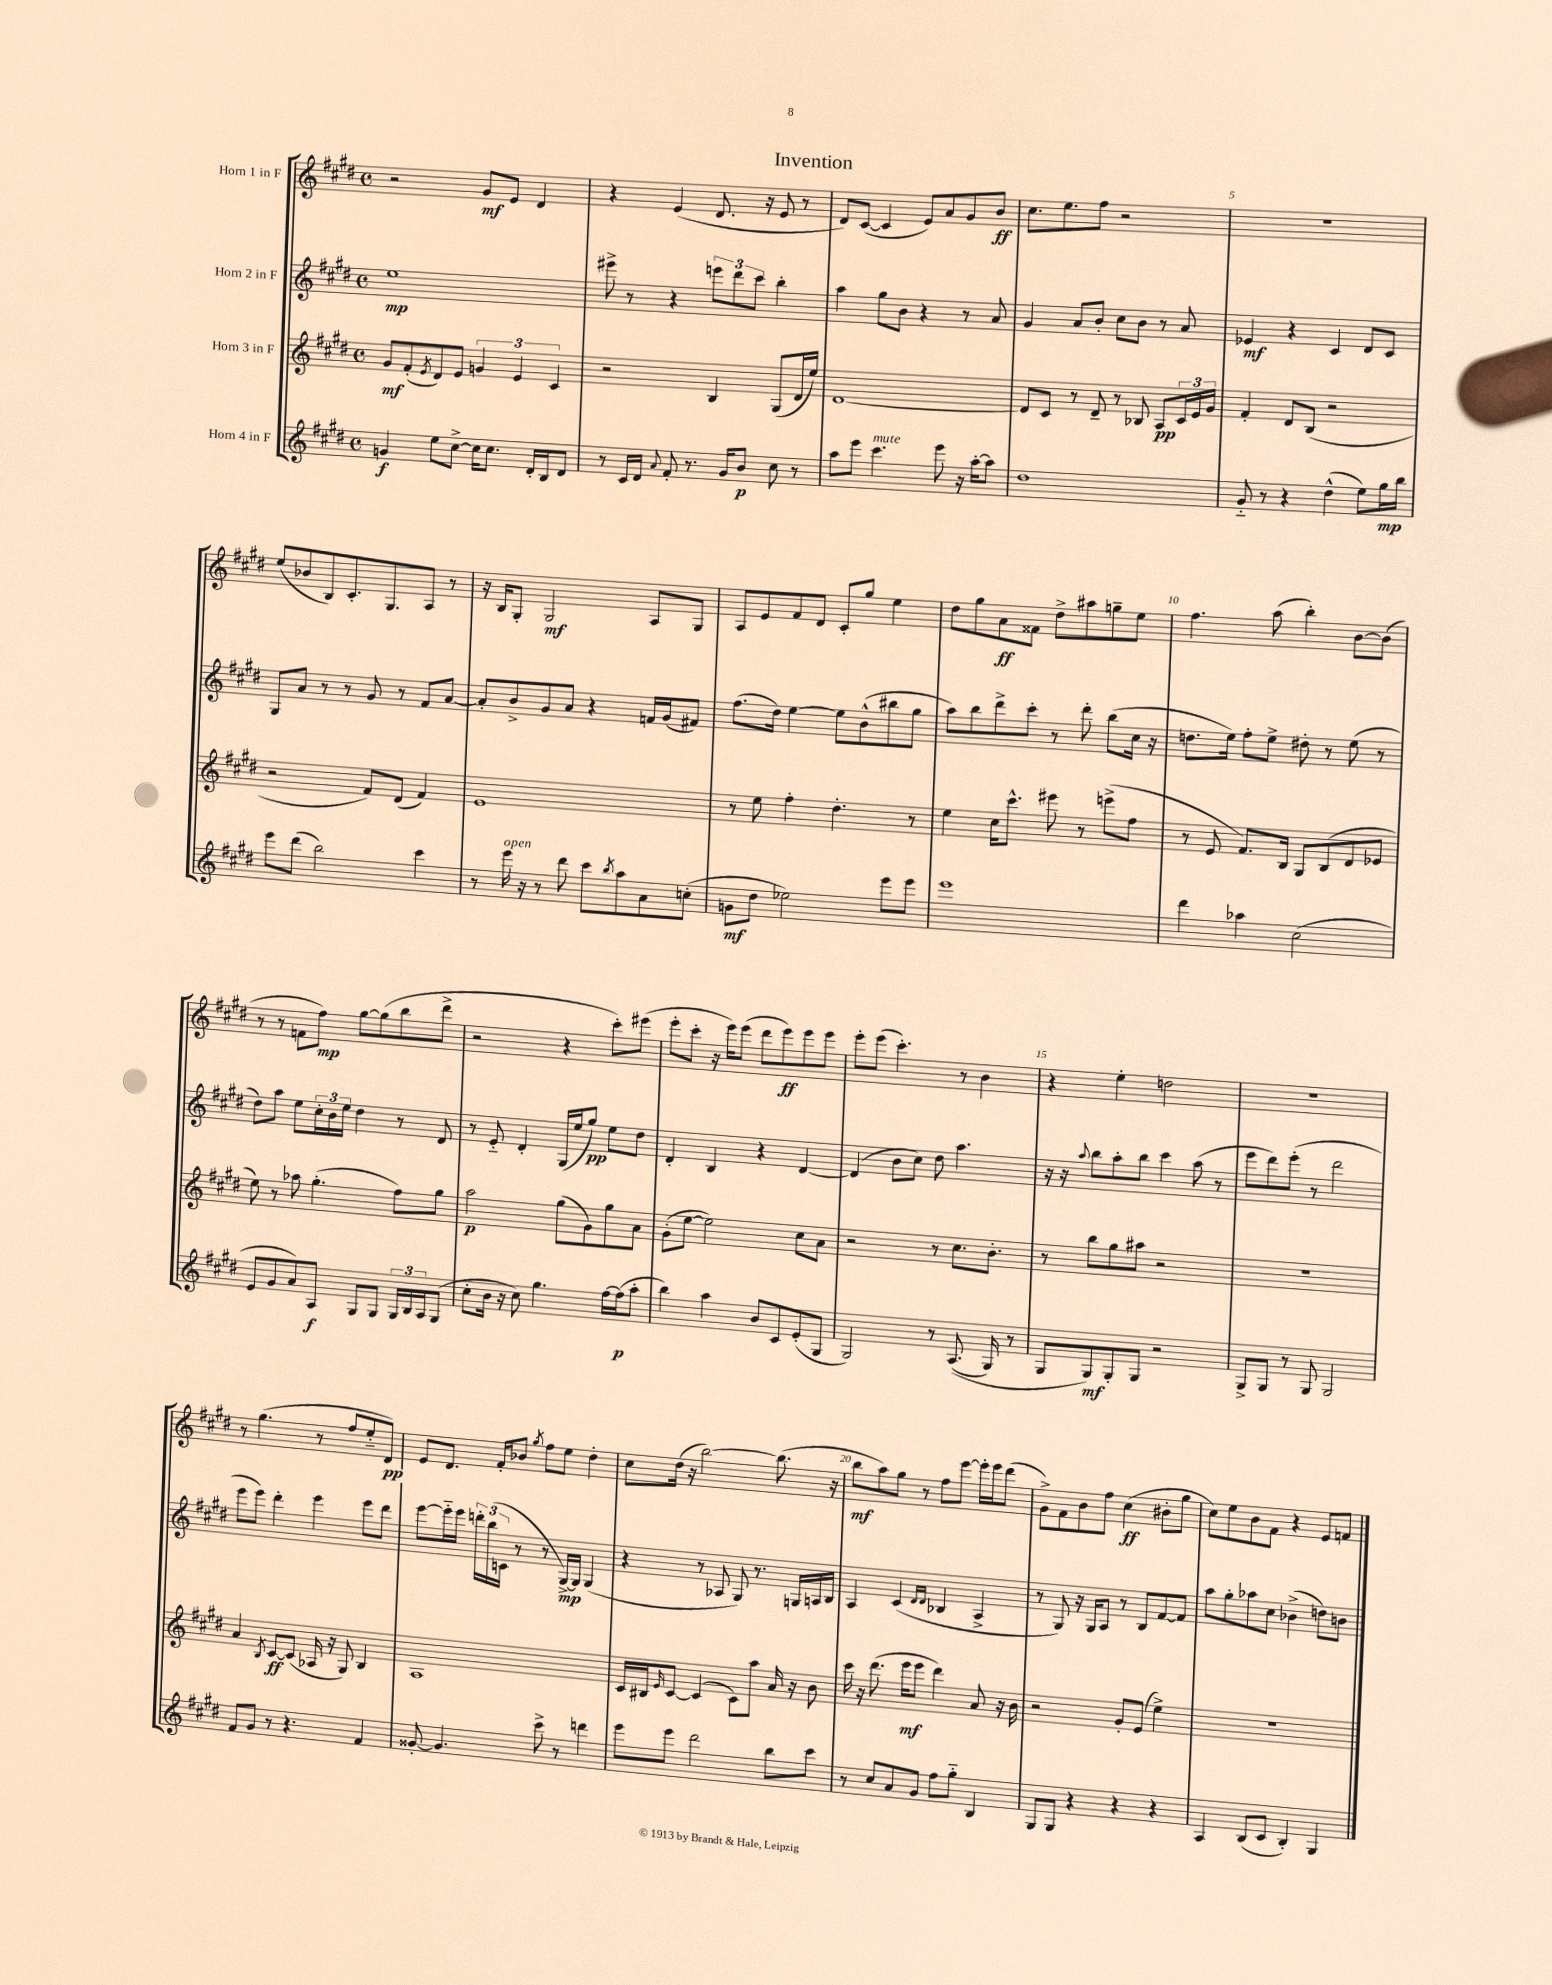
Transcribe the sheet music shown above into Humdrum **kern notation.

**kern	**kern	**kern	**kern
*staff4	*staff3	*staff2	*staff1
*clefG2	*clefG2	*clefG2	*clefG2
*k[f#c#g#d#]	*k[f#c#g#d#]	*k[f#c#g#d#]	*k[f#c#g#d#]
*M4/4	*M4/4	*M4/4	*M4/4
*met(c)	*met(c)	*met(c)	*met(c)
4g	8g#	1ee	2r
.	(8f#'	.	.
.	8qe	.	.
8ee	8d#)	.	.
[8cc#^	8e	.	.
16cc#]	6g	.	8g#
8.cc#	.	.	.
.	.	.	8e
.	6e	.	.
16d#'	.	.	4d#
16B	.	.	.
.	6c#	.	.
8d#	.	.	.
=	=	=	=
8r	2r	8eee#^	4r
16c#	.	8r	.
16d#	.	.	.
8qqa	.	.	.
8f#'	.	4r	(4e
8.r	.	.	.
.	4B	12eee	8.d#
16g#	.	.	.
.	.	12ddd#	.
8b	.	.	.
.	.	12ccc#	.
.	.	.	16r
8cc#	(8G#	4bb'	8e
8r	16d#	.	8r
.	16ee)	.	.
=	=	=	=
8aa	[1d#	4aa	8d#)
8eee	.	.	([8c#
4.ccc#	.	8gg#	4c#]
.	.	8b	.
.	.	4r	8e)
8eee	.	.	8a
16r	.	8r	8g#
[16aa'	.	.	.
8aa]	.	8a	8b
=	=	=	=
1dd#	8d#]	4g#	8.cc#
.	8c#	.	.
.	.	.	8.ee
.	8r	8a	.
.	8d#~	8b'	8ff#
.	8r	8cc#	2r
.	8B-	8b	.
.	8A	8r	.
.	24c#	8a	.
.	24e	.	.
.	24g#	.	.
=	=	=	=
8g#'~	4f#'	4e-	1r
8r	.	.	.
4r	8d#	4r	.
.	(8B	.	.
(4dd#^^	2r	4c#	.
8ee)	.	8d#	.
16gg#	.	8c#	.
16bb	.	.	.
=	=	=	=
8eee	2r	8G#	(8ee
(8ddd#	.	8a	8b-
2bb)	.	8r	8B)
.	.	8r	8.c#'
.	8f#)	8g#	.
.	.	.	8.G#
.	(8d#	8r	.
4ccc#	4f#)	8f#	8A
.	.	[8a	8r
=	=	=	=
8r	1e	8a']	16r
.	.	.	16B
16eee	.	8b^	8G#'
16r	.	.	.
8r	.	8g#	2G#
8ddd#	.	8a	.
8ccc#	.	4r	.
8qbb	.	.	.
8aa	.	.	.
8a	.	16f	8A
.	.	(16g#	.
(8cc'	.	8f#)	8G#
=	=	=	=
8g	8r	(8.ff#	8A
8dd#	8ee	.	8e
.	.	16dd#)	.
2ee-)	4ff#'	[4ee	8f#
.	.	.	8d#
.	4.dd#'	8ee]	8c#'
.	.	(8b^^	8gg#
8eee	.	8bb#	4ee
8eee	8r	8gg#	.
=	=	=	=
1eee	4ee	8aa)	8dd#
.	.	8bb	8gg#
.	16cc#	8ddd#^	8a
.	8.ccc#^^	.	.
.	.	8ccc#'	8f##
.	8eee#	8r	8dd#^
.	8r	8ddd#'	8aa#
.	(8eee^	(8bb	8gg~
.	8ff#	16cc#	8ee
.	.	16r	.
=	=	=	=
4ddd#	8r	8.dd	4.ff#
.	8e	.	.
.	.	16ee)	.
4aa-	8.f#)	8ff#'	.
.	.	8ee^	(8aa
.	16B	.	.
(2cc#	8G#	8dd#'	4bb')
.	(8B	8r	.
.	8d#	(8ee	[8b
.	8e-	8r	(8b]
=	=	=	=
8e	8ee)	8dd#)	8r
8g#	8r	8aa	8r
8a)	8aa-	8ee	8f
8A	(4.gg#'	24cc#'	8ff#)
.	.	24b	.
.	.	24ee	.
8G#	.	4dd#	[8gg#
8G#	.	.	(8gg#]
24G#	8ff#)	8r	8bb
24B	.	.	.
24A	.	.	.
(8G#	8gg#	8d#	8ddd#^
=	=	=	=
8cc#'	2aa	8r	2r
16b	.	8e'~	.
16r	.	.	.
8cc#)	.	4d#'	.
4.gg#	.	.	.
.	(8gg#	(16G#	4r
.	.	16ee	.
.	8g#)	8gg#)	.
[16ff#	8gg#	8ee	8ccc#')
(16ff#]	.	.	.
8aa'	8a	8dd#	(8eee#
=	=	=	=
4bb)	(8g#'	4d#'	8eee'
.	[8ee	.	8ccc#'
4aa	2ee])	4B	16r
.	.	.	16eee)
.	.	.	(8eee
8b	.	4r	8ddd#
8c#	.	.	8eee)
(8e'	8cc#	[4d#	8eee
8G#	8a	.	8eee
=	=	=	=
2G#)	2r	(4d#]	8eee'
.	.	.	(8eee
.	.	8b	4.ccc#')
.	.	8cc#)	.
8r	8r	8dd#	.
&((8.A	8.cc#	4.aa	8r
.	.	.	4b
16G#)	8.b'	.	.
8r	.	.	.
=	=	=	=
8G#	8r	16r	4r
.	.	16r	.
.	.	8qqaa	.
8G#&)	8bb	8bb	.
8G#'	8gg#	8aa'	4ee'
8G#	8aa#	8bb	.
2r	2r	4ccc#	2dd
.	.	(8aa	.
.	.	8r	.
=	=	=	=
8G#^	1r	8eee	1r
8G#	.	8ddd#)	.
8r	.	(8eee'	.
8G#	.	8r	.
2G#	.	2ddd#	.
=	=	=	=
8f#	4a	8eee	8r
8g#	.	8eee)	(4.gg#
.	8qB	.	.
8r	[8c#	4ddd#'	.
4.r	(8c#]	.	.
.	16A-	4eee	8r
.	16r	.	.
.	8G#)	.	8ff#
4f#	4B	8eee	8ee'~
.	.	8ddd#	8d#)
=	=	=	=
[8g##'	1A	[8eee	8e
4.g##]	.	16eee'~]	8.d#
.	.	16eee	.
.	.	24ddd'	.
.	.	(24bb	.
.	.	.	16f#'
.	.	24c	.
.	.	8r	8b-
.	.	.	8qgg#
8ccc#^	.	8r	8ff#
8r	.	[16G#^)	8ee
.	.	16G#]	.
4ddd	.	(4G#	4dd#'
=	=	=	=
8eee	16c#	4r	8cc#
.	16B#	.	.
.	16qqe	.	.
8eee	[8c#	.	(16dd#
.	.	.	16r
2ddd#	(4c#]	8r	[2bb)
.	.	8A-	.
.	8c#)	8G#)	.
.	8aa	8.r	.
8bb	16a	.	(8.bb]
.	16r	16G	.
8ccc#	8b	16A	.
.	.	16B	16r
=	=	=	=
8r	16ccc#	4A	8bb
.	16r	.	.
8cc#	(8.ddd#	.	8aa)
8a	.	(4c#	8gg#
.	16eee	.	.
8g#	8eee	.	8r
.	.	16qqd#	.
.	.	16qqd#	.
8ff#	4ddd#)	4B-	8ff#
8gg#'~	.	.	[8eee
4B	8a	4A^	16eee']
.	.	.	16eee
.	16r	.	(8ddd#
.	16b	.	.
=	=	=	=
8G#	2r	8r	8g#^)
8G#	.	8G#)	8f#
4r	.	16r	8b
.	.	16G#	.
.	.	8A	8ff#
4r	8g#'	8r	(4cc#
.	(8e	8B	.
4r	4ee^)	[8f#	8b#'
.	.	8f#]	8gg#
=	=	=	=
4A	1r	8aa	8cc#)
.	.	8gg#'	8ee
(8B	.	8aa-	8b
8c#	.	8cc#	8f#
4B')	.	(4b-^	4r
4G#	.	8dd)	8e
.	.	8b	8f
==	==	==	==
*-	*-	*-	*-
